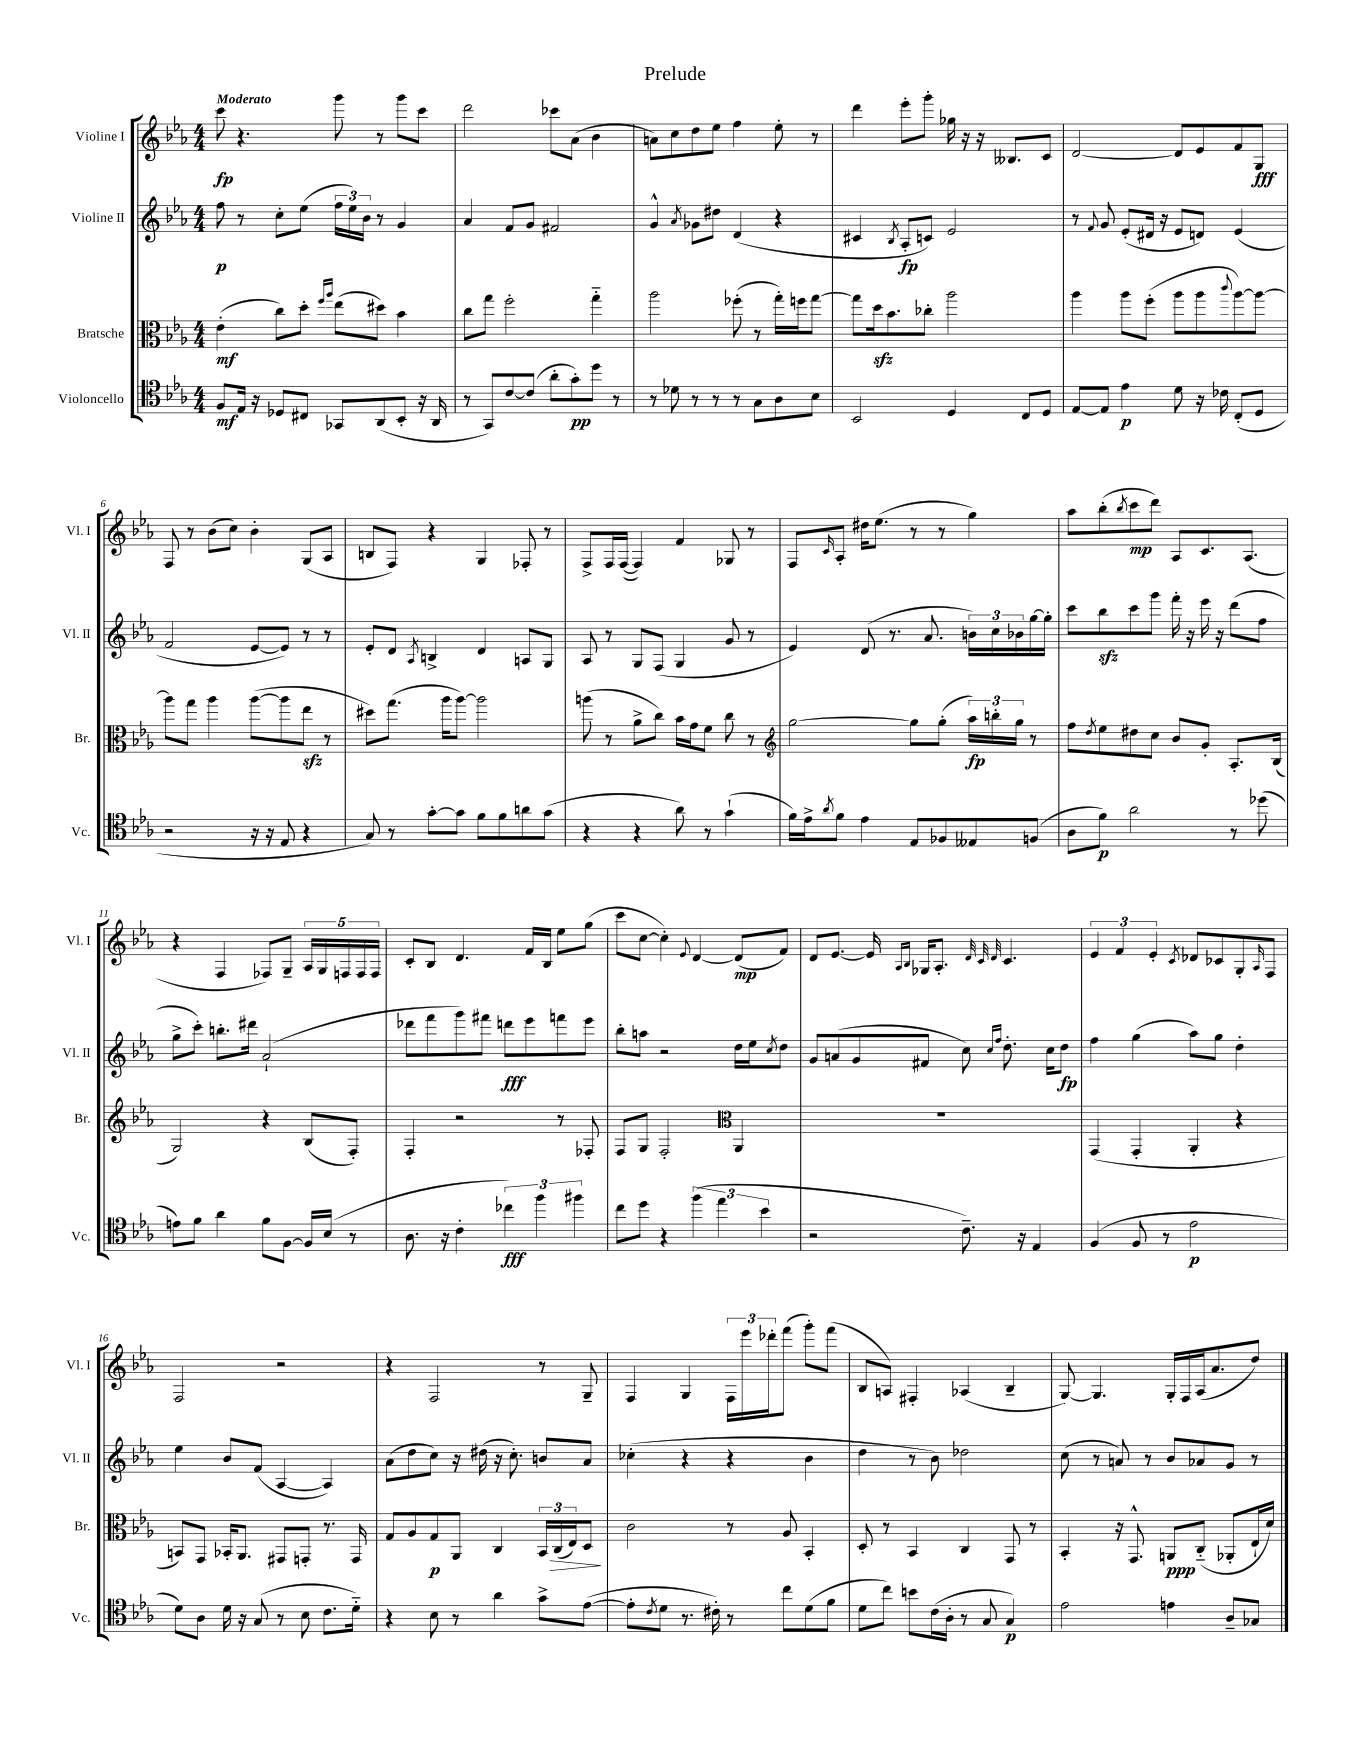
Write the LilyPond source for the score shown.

\header { title = "Prelude" }
<<
\new StaffGroup <<
\new Staff = "s0" \with { instrumentName = "Violine I" shortInstrumentName = "Vl. I" } {
    \clef treble \key ees \major \numericTimeSignature \time 4/4 \tempo "Moderato"
    c'''8\fp r4. g'''8 r8 g'''8 c'''8 |
    d'''2 ces'''8 aes'8( bes'4 |
    a'8) c''8 d''8 ees''8 f''4 ees''8-. r8 |
    d'''4 ees'''8-. g'''8-. ges''16 r16 r16 beses8. c'8 |
    d'2~ d'8 ees'8 f'8 g8\fff |
    f8 r8 bes'8( c''8) bes'4-. g8( aes8 |
    b8 f8) r4 g4 fes8-. r8 |
    f8-> f16 f16~( f4) f'4 ges8 r8 |
    f8 \grace { c'16 } aes8-. dis''16 ees''8.( r8 r8 g''4) |
    aes''8 bes''8-.( \acciaccatura { bes''8 } c'''8\mp d'''8) aes8 c'8. aes8.( |
    r4 f4 fes8) g8-- \tuplet 5/4 { aes16 g16 f16 f16 f16 } |
    c'8-. bes8 d'4. f'16 bes16 ees''8 g''8( |
    c'''8 c''8~ c''4-.) \appoggiatura { ees'8 } d'4~ d'8\mp( f'8) |
    d'8 ees'8.~ ees'16 \grace { aes16 bes16 } ges16 aes8.-. \grace { d'32 c'32 d'32 } c'4. |
    \tuplet 3/2 { ees'4 f'4 ees'4-. } \acciaccatura { c'8 } des'8 ces'8 g8-. \grace { aes16 } f8 |
    f2 r2 |
    r4 f2 r8 g8-- |
    f4 g4 \tuplet 3/2 { f16 ees'''16 des'''16-. } f'''8( g'''8-.) f'''8( |
    bes8 a8) fis4-. aes4( bes4-- |
    g8~) g4. g16-. f16 aes16( aes'8. d''8) \bar "|." |
}
\new Staff = "s1" \with { instrumentName = "Violine II" shortInstrumentName = "Vl. II" } {
    \clef treble \key ees \major \numericTimeSignature \time 4/4
    f''8\p r8 c''8-. ees''8( \tuplet 3/2 { f''16 ees''16) bes'16 } r8 g'4 |
    aes'4 f'8 g'8 fis'2 |
    g'4-^ \acciaccatura { aes'8 } ges'8 dis''8 d'4( r4 |
    cis'4 \acciaccatura { bes8 } aes8-.\fp c'8) ees'2 |
    r8 \appoggiatura { f'8 } g'8 ees'8-.( dis'16 r16 ees'8 d'8) ees'4( |
    f'2 ees'8~ ees'8) r8 r8 |
    ees'8-. d'8 \acciaccatura { aes8 } b4-> d'4 a8 g8 |
    aes8 r8 g8 f8( g4 g'8 r8 |
    ees'4) d'8( r8. aes'8. \tuplet 3/2 { b'16) c''16 bes'16 } g''16~ g''16-. |
    c'''8 bes''8\sfz c'''8 g'''8 f'''16-. r16 ees'''16 r16 d'''8( f''8 |
    g''8-> c'''8-.) b''8.-. dis'''16 aes'2-!( |
    des'''8 f'''8 g'''8) fis'''8 d'''8\fff ees'''8 f'''8 ees'''8 |
    bes''8-. a''8 r2 d''16 ees''16 \acciaccatura { c''8 } d''8 |
    g'8 a'8( g'8 fis'8 c''8) \grace { c''16 f''16 } d''8.-. c''16 d''8\fp |
    f''4 g''4( aes''8) g''8 d''4-. |
    ees''4 bes'8 f'8( aes4~ aes4) |
    aes'8( d''8 c''8) r16 dis''16( r16 c''8.-.) b'8 aes'8 |
    ces''4-.( r4 r4 bes'4 |
    d''4 r8 bes'8) des''2 |
    c''8( r8 a'8) r8 bes'8 aes'8 g'8 r8 \bar "|." |
}
\new Staff = "s2" \with { instrumentName = "Bratsche" shortInstrumentName = "Br." } {
    \clef alto \key ees \major \numericTimeSignature \time 4/4
    ees'4-.\mf( c''8) d''8-. \grace { f''16 aes''16 } ees''8( dis''8) bes'4 |
    c''8 g''8 f''2-. g''4-_ |
    aes''2 fes''8-.( r8 g''16-.) f''16 g''8~ |
    g''8 d''16\sfz bes'8. ces''8-. aes''2 |
    aes''4 aes''8 f''8-.( aes''8 aes''8 \appoggiatura { c'''8 } aes''8~) aes''8~ |
    aes''8 g''8 aes''4 aes''8~( aes''8 ees''8\sfz r8 |
    dis''8) g''8.( aes''16 aes''8~) aes''2 |
    a''8( r8 aes'8-> c''8) bes'16 g'16 f'8 c''8 r8 |
    \clef treble g''2~ g''8 g''8-.( \tuplet 3/2 { aes''16\fp) b''16-. g''16 } r8 |
    f''8 \acciaccatura { d''8 } ees''8 dis''8 c''8 bes'8 g'8-. aes8.-. bes16( |
    g2) r4 bes8( f8-.) |
    f4-. r2 r8 fes8-. |
    f8 g8 f2-. \clef alto aes,4 |
    R1 |
    g,4( g,4-. aes,4-. r4 |
    b,8) g,8 bes,16-. aes,8. gis,8 g,8-. r8. g,16 |
    g8 aes8 g8\p aes,8 c4 \tuplet 3/2 { bes,16 c16\>( ees16) } d8\! |
    c'2 r8 aes8 bes,4-. |
    d8-. r8 bes,4 c4 g,8 r8 |
    bes,4-. r16 g,8.-^ a,8\ppp c8-_( aes,8-. ees16-! d'16) \bar "|." |
}
\new Staff = "s3" \with { instrumentName = "Violoncello" shortInstrumentName = "Vc." } {
    \clef tenor \key ees \major \numericTimeSignature \time 4/4
    f8\mf ees16 r16 des8 cis8 ges,8 aes,8( bes,8-. r16 aes,16 |
    r8 g,8) c'8~ c'8( aes'8-. g'8-.\pp) d''8 r8 |
    r8 des'8 r8 r8 r8 g8 aes8 bes8 |
    bes,2 d4 c8 d8 |
    ees8~ ees8 ees'4\p d'8 r16 ces'16 c8-.( d8 |
    r2 r16 r16 ees8 r4 |
    g8) r8 g'8~-. g'8 f'8 f'8 a'8 g'8( |
    r4 r4 aes'8) r8 g'4-!( |
    f'16) ees'16-> \acciaccatura { aes'8 } f'8 ees'4 ees8 fes8 eeses8 f8( |
    aes8 f'8\p) aes'2 r8 des''8( |
    e'8) f'8 aes'4 f'8 f8~ f16 bes16( r8 |
    aes8. r16 c'4-. \tuplet 3/2 { ces''4\fff) f''4 fis''4 } |
    c''8 d''8 r4 \tuplet 3/2 { f''4( ees''4 bes'4 } |
    r2 c'8.--) r16 ees4 |
    f4( f8 r8 ees'2\p |
    d'8) aes8 d'16 r16 g8( r8 bes8 c'8. d'16-_) |
    r4 bes8 r8 aes'4 g'8-> ees'8~( |
    ees'8-. \acciaccatura { c'8 } d'8 r8. cis'16-.) r8 c''8 d'8( f'8 |
    d'8 c''8) b'8 c'16( aes16-. r8 g8 g4\p) |
    ees'2 e'4 aes8-- ges8 \bar "|." |
}
>>
>>
